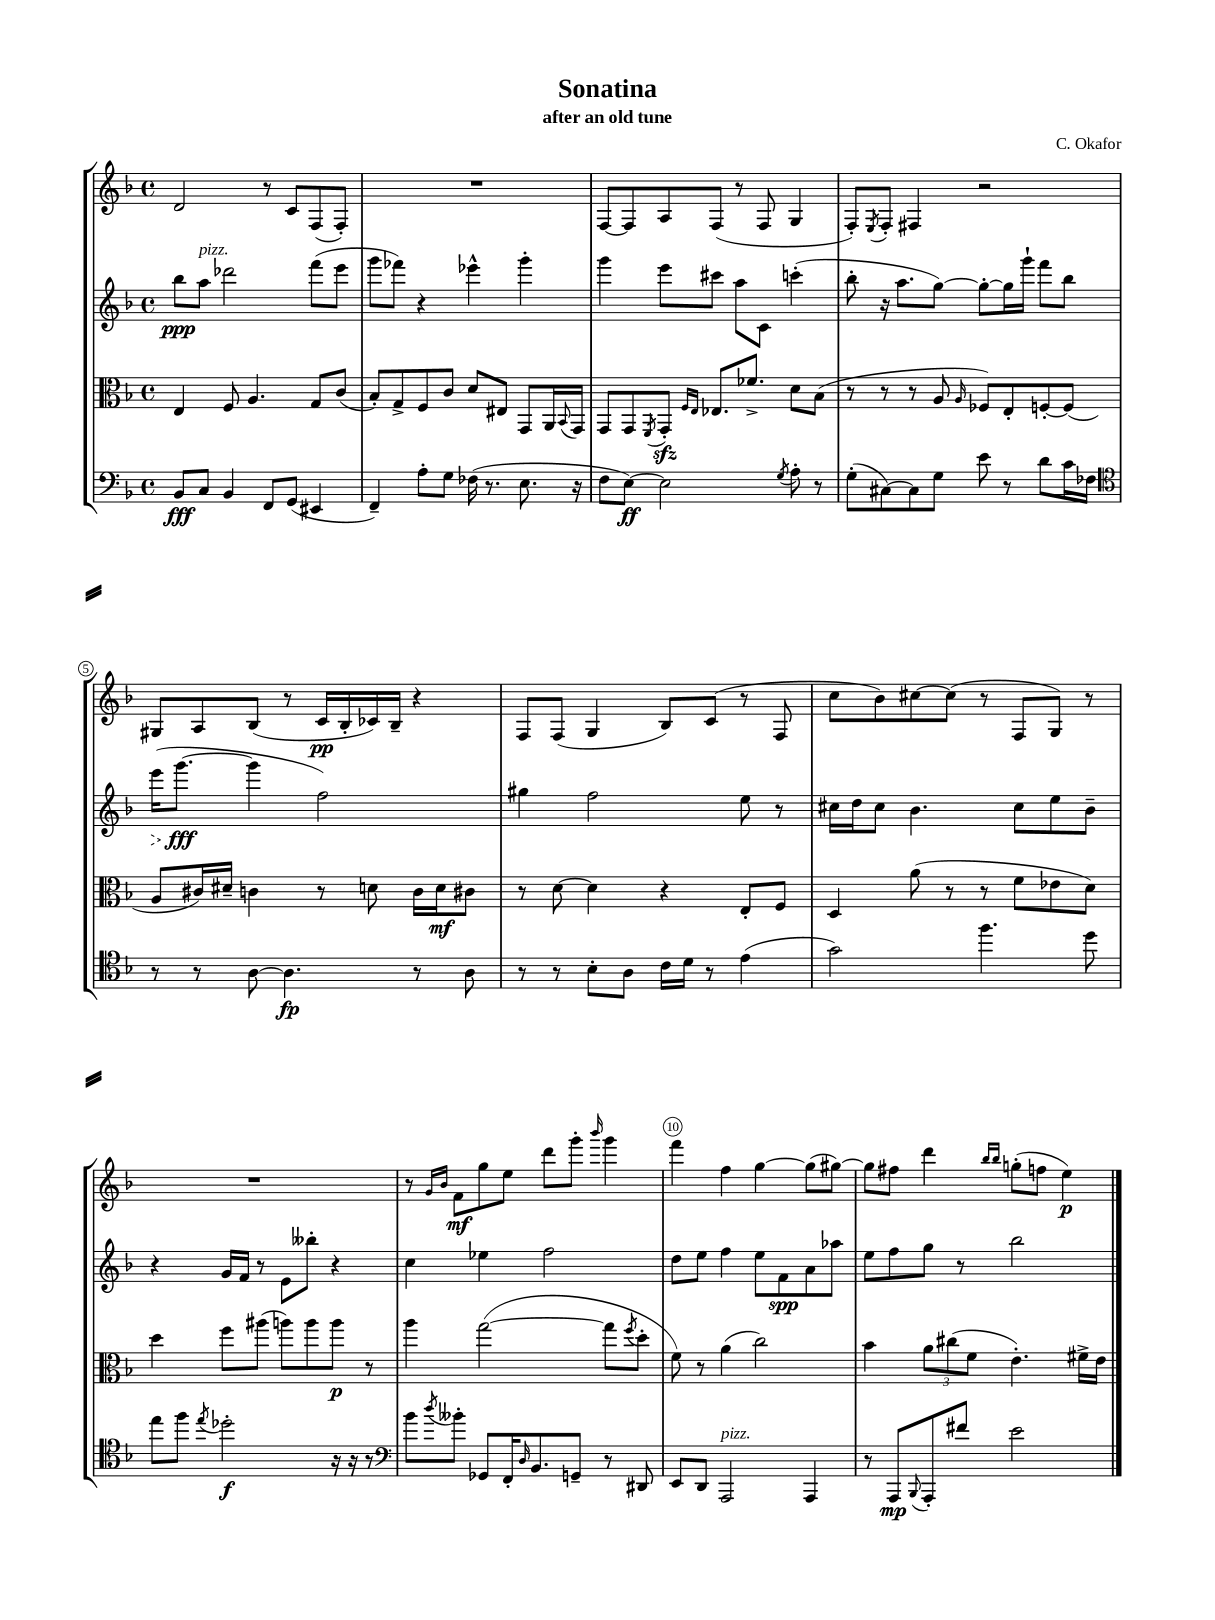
\header { title = "Sonatina" composer = "C. Okafor" subtitle = "after an old tune" }
<<
\new StaffGroup <<
\new Staff = "s0" {
    \clef treble \key f \major \defaultTimeSignature \time 4/4
    d'2 r8 c'8 f8( f8-.) |
    R1 |
    f8~ f8 a8 f8( r8 f8 g4 |
    f8-.) \acciaccatura { e8 } f8-. fis4 r2 |
    gis8 a8 bes8( r8 c'16\pp bes16-. ces'16) bes16-- r4 |
    f8 f8( g4 bes8) c'8( r8 f8 |
    c''8 bes'8) cis''8~ cis''8( r8 f8 g8) r8 |
    R1 |
    r8 \grace { g'16 bes'16 } f'8\mf g''8 e''8 d'''8 g'''8-. \grace { bes'''16 } g'''4 |
    f'''4 f''4 g''4~ g''8( gis''8~) |
    gis''8 fis''8 d'''4 \grace { bes''16 bes''16 } g''8-.( f''8 e''4\p) \bar "|." |
}
\new Staff = "s1" {
    \clef treble \key f \major \defaultTimeSignature \time 4/4
    bes''8\ppp a''8^\markup { \italic "pizz." } des'''2 f'''8( e'''8 |
    g'''8 fes'''8) r4 ees'''4-^ g'''4-. |
    g'''4 e'''8 cis'''8 a''8 c'8 c'''4-.( |
    bes''8-. r16 a''8. g''8~) g''8~-. g''16 g'''16-! f'''8 bes''8 |
    \once \override Hairpin.style = #'dashed-line e'''16\>( g'''8.~\fff\! g'''4 f''2) |
    gis''4 f''2 e''8 r8 |
    cis''16 d''16 cis''8 bes'4. cis''8 e''8 bes'8-- |
    r4 g'16 f'16 r8 e'8 beses''8-. r4 |
    c''4 ees''4 f''2 |
    d''8 e''8 f''4 e''8 f'8\spp a'8 aes''8 |
    e''8 f''8 g''8 r8 bes''2 \bar "|." |
}
\new Staff = "s2" {
    \clef alto \key f \major \defaultTimeSignature \time 4/4
    e4 f8 a4. g8 c'8( |
    bes8-.) g8-> f8 c'8 d'8 eis8 g,8 a,16 \appoggiatura { bes,8 } g,16 |
    g,8 g,8 \acciaccatura { f,8 } g,8-.\sfz \grace { f16 e16 } ees8. fes'8.-> d'8 bes8( |
    r8 r8 r8 a8 \grace { a16 } fes8) e8-. f8~-. f8( |
    a8 cis'16) dis'16-- c'4 r8 d'8 c'16 d'16\mf cis'8 |
    r8 d'8~ d'4 r4 e8-. f8 |
    d4 a'8( r8 r8 f'8 ees'8 d'8) |
    d''4 f''8 ais''8( a''8) a''8 a''8\p r8 |
    a''4 g''2~( g''8 \acciaccatura { f''8 } d''8-. |
    f'8) r8 a'4( c''2) |
    bes'4 \tuplet 3/2 { a'8 cis''8( f'8 } e'4.-.) fis'16-> e'16 \bar "|." |
}
\new Staff = "s3" {
    \clef bass \key f \major \defaultTimeSignature \time 4/4
    bes,8\fff c8 bes,4 f,8 g,8( eis,4 |
    f,4--) a8-. g8 fes16( r8. e8. r16 |
    f8 e8~\ff) e2 \acciaccatura { g8 } a8-. r8 |
    g8-.( cis8~) cis8 g8 e'8 r8 d'8 c'16 fes16 |
    \clef tenor r8 r8 a8~ a4.\fp r8 a8 |
    r8 r8 bes8-. a8 c'16 d'16 r8 e'4( |
    g'2) f''4. d''8 |
    e''8 f''8 \acciaccatura { e''8 } des''2-.\f r16 r16 r8 |
    \clef bass bes'8 \acciaccatura { d''8 } beses'8-. ges,8 f,16-. \grace { d16 } bes,8. g,8-- r8 dis,8 |
    e,8 d,8 a,,2^\markup { \italic "pizz." } a,,4 |
    r8 a,,8\mp \appoggiatura { bes,,8 } a,,8-. fis'8 e'2 \bar "|." |
}
>>
>>
\layout { \context { \Score \override BarNumber.break-visibility = ##(#f #t #t) barNumberVisibility = #(every-nth-bar-number-visible 5) \override BarNumber.stencil = #(make-stencil-circler 0.1 0.3 ly:text-interface::print) } }
